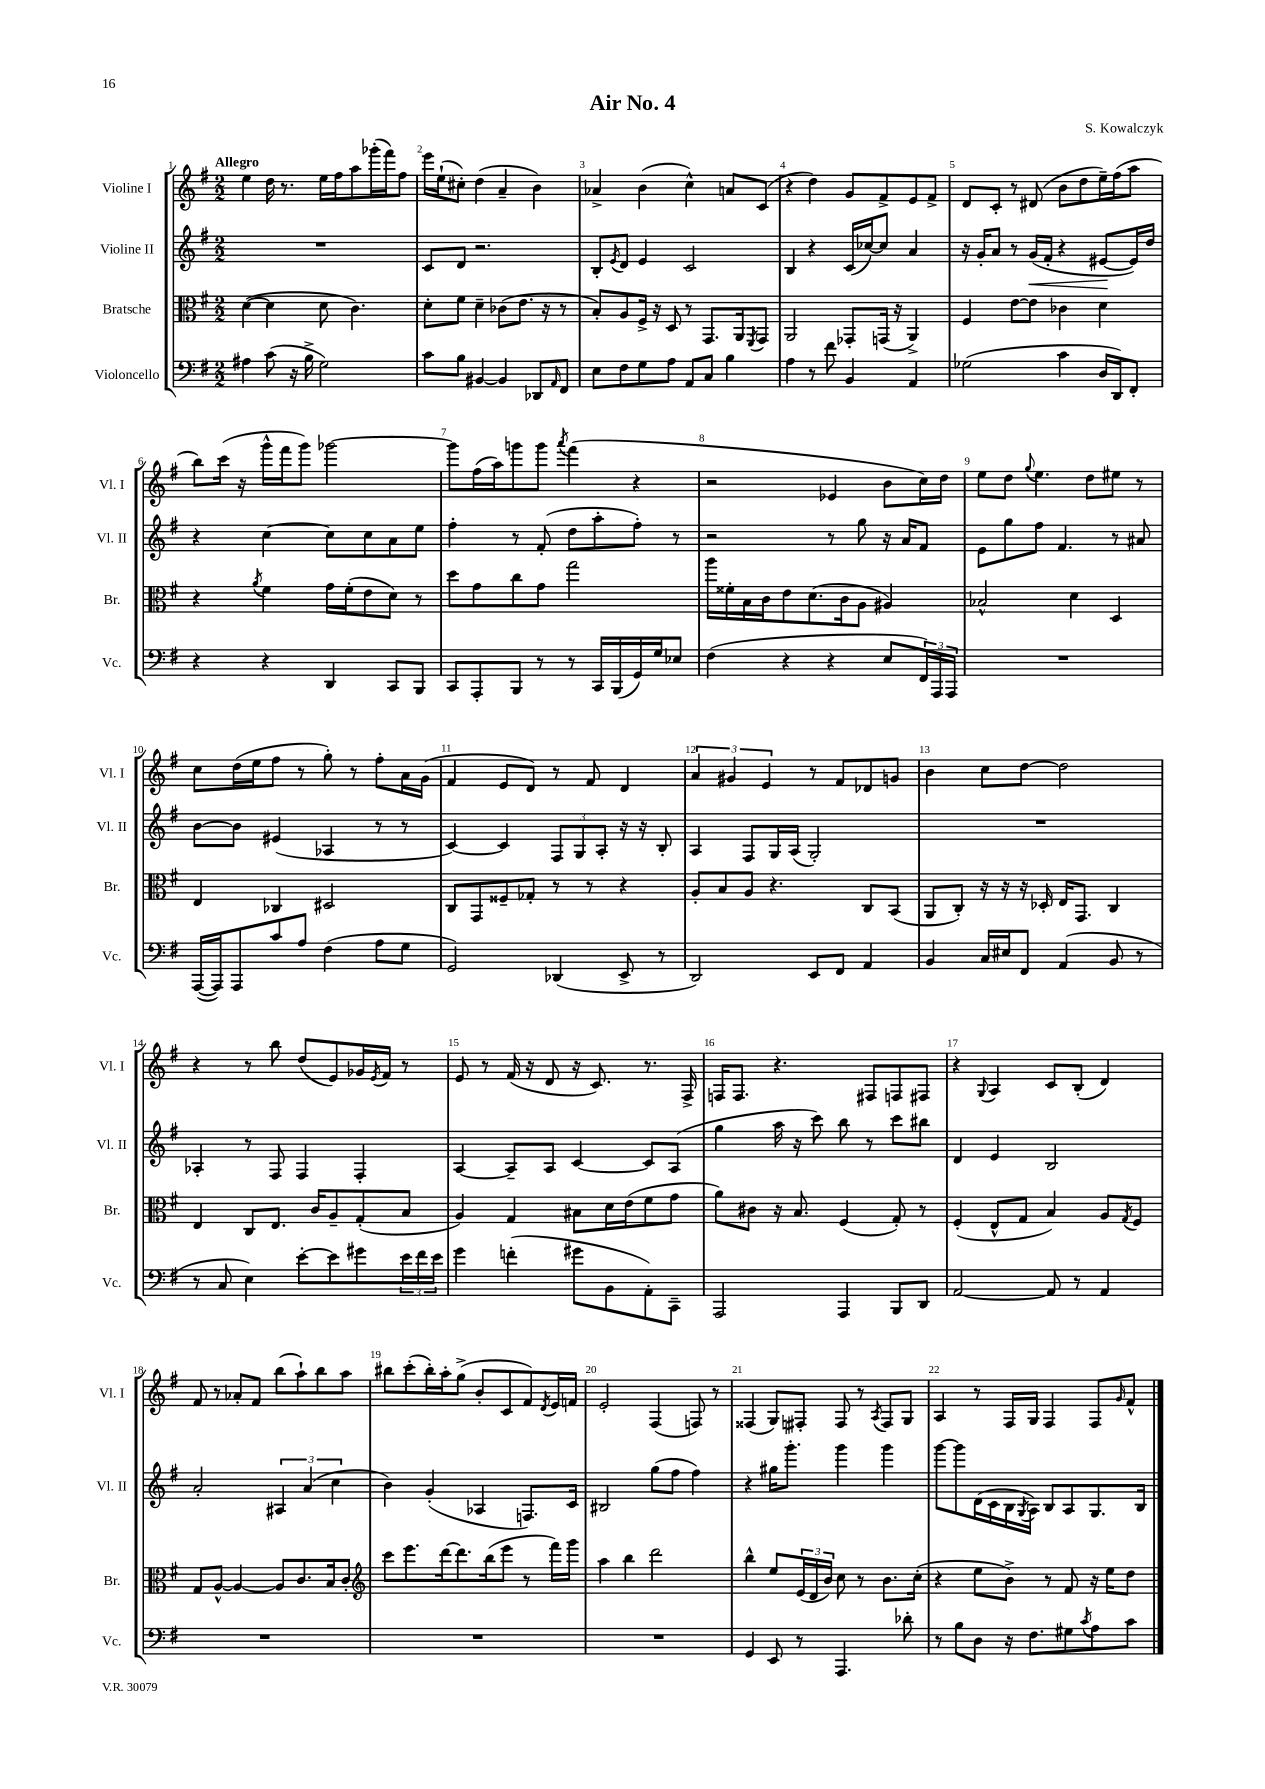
\header { title = "Air No. 4" composer = "S. Kowalczyk" }
<<
\new StaffGroup <<
\new Staff = "s0" \with { instrumentName = "Violine I" shortInstrumentName = "Vl. I" } {
    \clef treble \key g \major \numericTimeSignature \time 2/2 \tempo "Allegro"
    e''4 d''16 r8. e''16 fis''16 a''8 ges'''16-.( fis'''16) fis''8 |
    e'''16 e''16-!( cis''8-.) d''4( a'4-- b'4) |
    aes'4-> b'4( c''4-^) a'8 c'8( |
    r4 d''4) g'8 fis'8-> e'8 fis'8-> |
    d'8 c'8-. r8 dis'8( b'8 d''8 e''16--) fis''16( a''8 |
    b''8) c'''16( r16 g'''16-^ fis'''16 g'''8) ges'''2~ |
    ges'''8 fis''16( a''16) g'''8 g'''8 \acciaccatura { a'''8 } fis'''4( r4 |
    r2 ees'4 b'8 c''16) d''16 |
    e''8 d''8 \appoggiatura { g''8 } e''4. d''8 eis''8 r8 |
    c''8 d''16( e''16 fis''8 r8 g''8-.) r8 fis''8-. a'16 g'16( |
    fis'4 e'8 d'8) r8 fis'8 d'4 |
    \tuplet 3/2 { a'4 gis'4 e'4 } r8 fis'8 des'8 g'8 |
    b'4 c''8 d''8~ d''2 |
    r4 r8 b''8 d''8( e'8) ges'16 \acciaccatura { e'8 } fis'16 r8 |
    e'8 r8 fis'16( r16 d'8 r16 c'8.) r8. fis16-> |
    f16 f8. r4. fis8 f8 fis8 |
    r4 \appoggiatura { g8 } a4 c'8 b8-.( d'4) |
    fis'8 r8 aes'8-. fis'8 b''8( a''8-!) b''8 a''8 |
    bis''8 c'''8-.( bis''16-.) a''16-. g''8->( b'8-. c'8 fis'8) \acciaccatura { d'8 } e'16 f'16 |
    e'2-. fis4( f8) r8 |
    fisis4( g8) fis8-. fis8 r8 \acciaccatura { a8 } fis8 g8 |
    a4 r8 fis16 g16 fis4 fis8 \grace { g'16 } fis'8-^ \bar "|." |
}
\new Staff = "s1" \with { instrumentName = "Violine II" shortInstrumentName = "Vl. II" } {
    \clef treble \key g \major \numericTimeSignature \time 2/2
    R1 |
    c'8 d'8 r2. |
    b8-. \acciaccatura { e'8 } d'8 e'4 c'2 |
    b4 r4 c'16( ces''16~) ces''8 a'4 |
    r16 g'16-. a'8 r8 g'16\<( fis'16-. r4 eis'8~\! eis'16) d''16 |
    r4 c''4~ c''8 c''8 a'8 e''8 |
    fis''4-. r8 fis'8-.( d''8 a''8-. fis''8-.) r8 |
    r2 r8 g''8 r16 a'16 fis'8 |
    e'8 g''8 fis''8 fis'4. r8 ais'8 |
    b'8~ b'8 eis'4( aes4 r8 r8 |
    c'4~) c'4 \tuplet 3/2 { fis8 g8 a8-. } r16 r16 b8-. |
    a4 fis8 g16 a16( g2-.) |
    R1 |
    aes4-. r8 fis8 fis4 fis4-. |
    a4~ a8-- a8 c'4~ c'8 a8( |
    g''4 a''16 r16 c'''8) b''8 r8 c'''8 bis''8 |
    d'4 e'4 b2 |
    a'2-. \tuplet 3/2 { ais4 a'4( c''4 } |
    b'4) g'4-.( aes4 f8.) c'16 |
    bis2 g''8( fis''8 fis''4) |
    r4 gis''16 g'''8.-. g'''4 g'''4 |
    g'''8~ g'''8 d'16( c'16 b16 \acciaccatura { g8 } a16) b8 a8 g8. b16 \bar "|." |
}
\new Staff = "s2" \with { instrumentName = "Bratsche" shortInstrumentName = "Br." } {
    \clef alto \key g \major \numericTimeSignature \time 2/2
    d'4~( d'4 d'8 c'4.) |
    d'8-. fis'8 d'4-- ces'8( e'8. r16 r8 |
    b8-.) a8 fis16-> r16 d8 r8 g,8. a,16 \acciaccatura { fis,8 } g,8 |
    a,2 ges,8-. g,16( r16 a,4->) |
    fis4 e'8~ e'8 ces'4 d'4 |
    r4 \acciaccatura { a'8 } fis'4 g'16 fis'16-.( e'8 d'8) r8 |
    d''8 g'8 c''8 g'8 g''2 |
    a''16 fisis'16-. b16 c'16 e'8 d'8.( c'16 a8 ais4) |
    bes2-^ d'4 d4 |
    e4 ces4 dis2 |
    c8 g,8 fisis8-- ges8-. r8 r8 r4 |
    a8-. b8 a8 r4. c8 b,8( |
    a,8 c8-.) r16 r16 r16 des16-. e16 g,8. c4 |
    e4 c8 e8. c'16 a8-- g8-.( b8 |
    a4) g4 bis8 d'16 e'16( fis'8 g'8 |
    a'8) cis'8 r16 b8. fis4( g8-.) r8 |
    fis4-.( e8-^ g8 b4) a8 \acciaccatura { g8 } fis8 |
    g8 a8~-^ a4~ a8 c'8. b16 c'8-. |
    \clef treble c'''8 e'''8. d'''16~ d'''8. b''16( e'''8 r8 fis'''16) g'''16 |
    a''4 b''4 d'''2 |
    b''4-^ e''8 \tuplet 3/2 { e'16( d'16 b'16) } c''8 r8 b'8. c''16-.( |
    r4 e''8 b'8->) r8 fis'8 r16 e''16 d''8 \bar "|." |
}
\new Staff = "s3" \with { instrumentName = "Violoncello" shortInstrumentName = "Vc." } {
    \clef bass \key g \major \numericTimeSignature \time 2/2
    ais4 c'8( r16 b16-> g2) |
    c'8 b8 bis,4~ bis,4 des,8 \grace { a,16 } fis,8 |
    e8 fis8 g8 a8 a,8 c8 b4 |
    a4 r8 fis'8 b,4 a,4 |
    ges2( c'4 d16 d,16) fis,8-. |
    r4 r4 d,4 c,8 b,,8 |
    c,8 a,,8-. b,,8 r8 r8 c,16 b,,16( g,16) g16 ees8 |
    fis4( r4 r4 e8 \tuplet 3/2 { fis,16) a,,16 a,,16 } |
    R1 |
    a,,16~( a,,16) a,,8 c'8 a8 fis4( a8 g8 |
    g,2) des,4( e,8-> r8 |
    d,2) e,8 fis,8 a,4 |
    b,4 c16 eis16 fis,8 a,4( b,8 r8 |
    r8 c8 e4) e'8~-. e'8 gis'8 \tuplet 3/2 { e'16 fis'16 e'16 } |
    g'4 f'4-.( gis'8 b,8 a,8-.) c,8-- |
    a,,2 a,,4 b,,8 d,8 |
    a,2~ a,8 r8 a,4 |
    R1 |
    R1 |
    R1 |
    g,4 e,8 r8 a,,4. des'8-. |
    r8 b8 d8 r16 fis8. gis8 \acciaccatura { c'8 } a8 c'8 \bar "|." |
}
>>
>>
\layout { \context { \Score \override BarNumber.break-visibility = ##(#f #t #t) barNumberVisibility = #all-bar-numbers-visible } }
